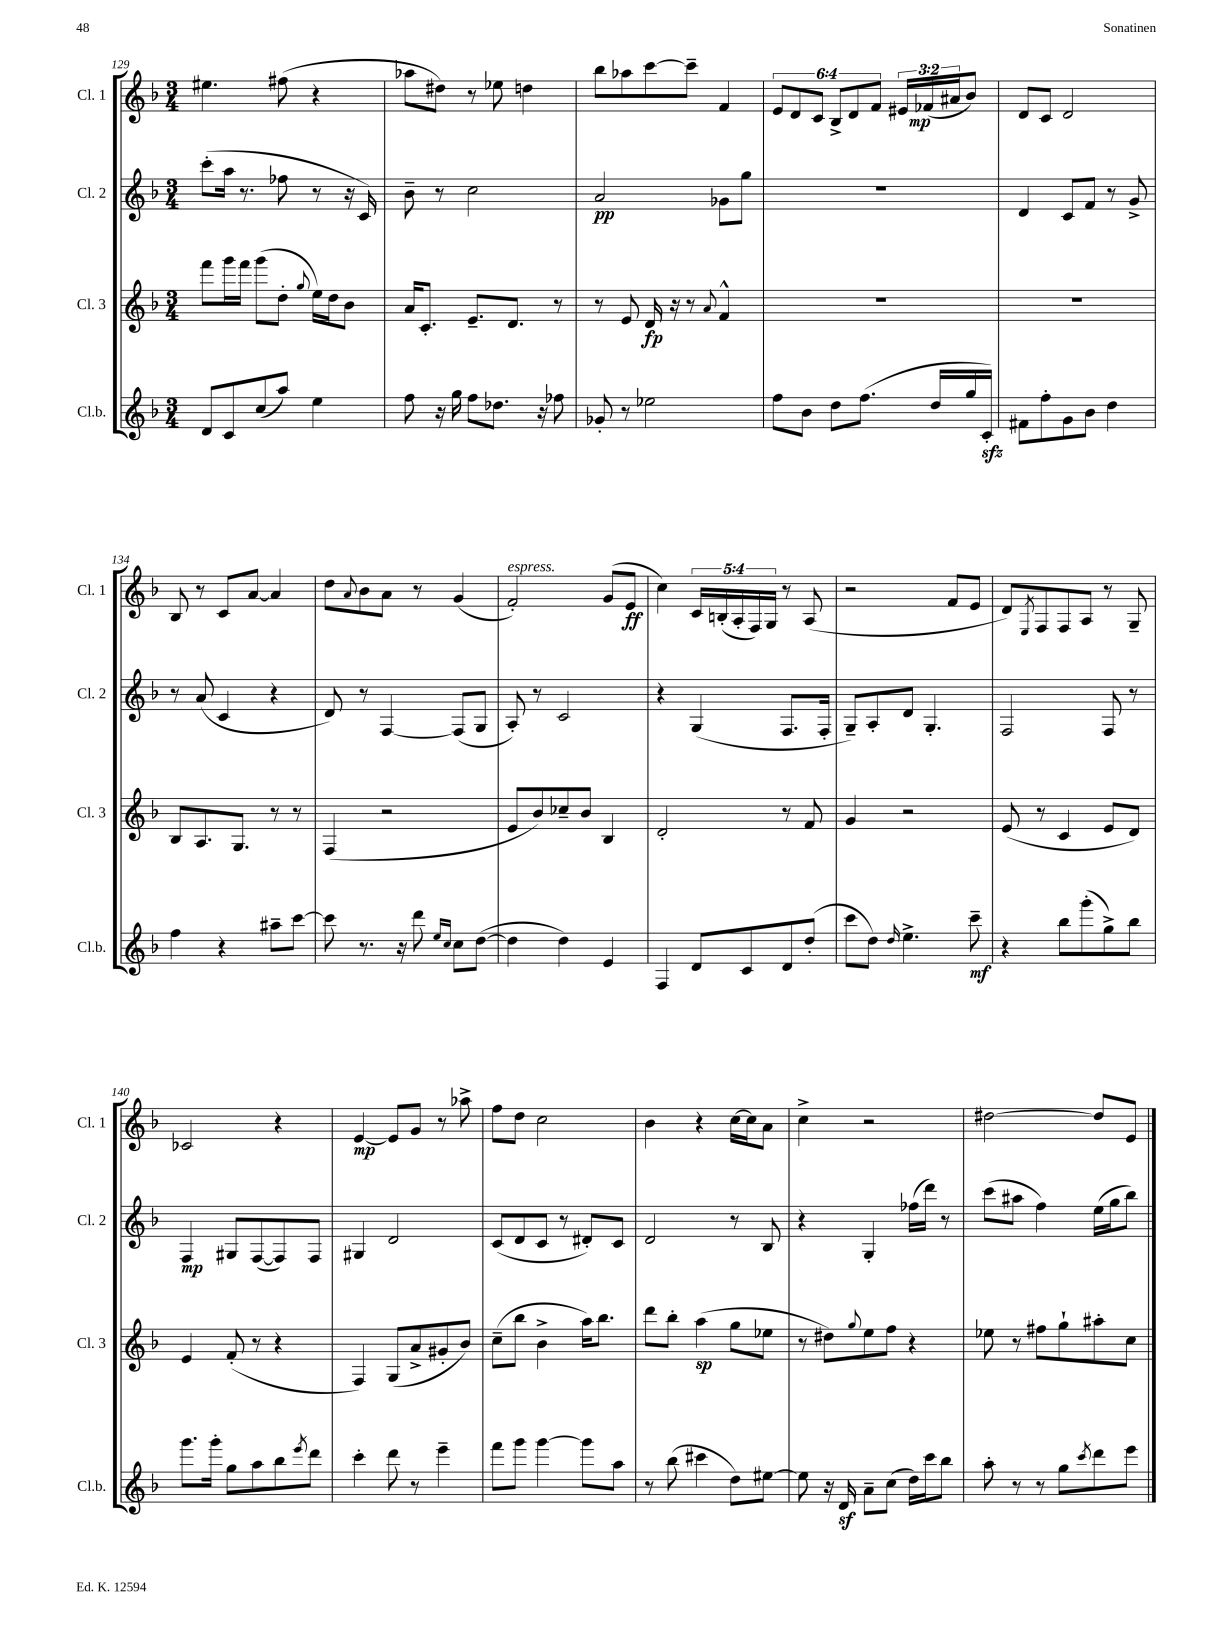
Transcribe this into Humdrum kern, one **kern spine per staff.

**kern	**kern	**kern	**kern
*staff4	*staff3	*staff2	*staff1
*clefG2	*clefG2	*clefG2	*clefG2
*k[b-]	*k[b-]	*k[b-]	*k[b-]
*M3/4	*M3/4	*M3/4	*M3/4
8d	8fff	(8ccc'	4.ee#
8c	16ggg	16aa	.
.	16fff	8.r	.
(8cc	(8ggg	.	.
8aa)	8dd'	8ff-	(8ff#
.	8qqgg	.	.
4ee	16ee)	8r	4r
.	16dd	.	.
.	8b-	16r	.
.	.	16c)	.
=	=	=	=
8ff	16a	8b-~	8aa-
.	8.c'	.	.
16r	.	8r	8dd#)
16gg	.	.	.
8ff	8.e~	2cc	8r
8.dd-	.	.	8ee-
.	8.d	.	.
.	.	.	4dd
16r	.	.	.
8ff-	8r	.	.
=	=	=	=
8g-'	8r	2a	8bb-
8r	8e	.	8aa-
2ee-	16d	.	[8ccc
.	16r	.	.
.	8r	.	8ccc~]
.	8qqa	.	.
.	4f^^	8g-	4f
.	.	8gg	.
=	=	=	=
8ff	2.r	2.r	12e
.	.	.	12d
8b-	.	.	.
.	.	.	12c
8dd	.	.	12B-^
.	.	.	12d
(8.ff	.	.	.
.	.	.	12f
.	.	.	24e#
.	.	.	(24f-
16dd	.	.	.
.	.	.	24a#
16gg	.	.	8b-)
16c')	.	.	.
=	=	=	=
8f#	2.r	4d	8d
8ff'	.	.	8c
8g	.	8c	2d
8b-	.	8f	.
4dd	.	8r	.
.	.	8g^	.
=	=	=	=
4ff	8B-	8r	8B-
.	8.A	(8a	8r
4r	.	4c	8c
.	8.G	.	.
.	.	.	[8a
8aa#~	8r	4r	4a]
[8ccc	8r	.	.
=	=	=	=
8ccc]	(4F	8d)	8dd
.	.	.	8qqa
8.r	.	8r	8b-
.	2r	[4F	8a
16r	.	.	.
8ddd	.	.	8r
16qqee	.	.	.
16qqcc	.	.	.
8cc	.	(8F]	(4g
([8dd	.	8G	.
=	=	=	=
4dd]	8e	8A')	2f')
.	8b-)	8r	.
4dd)	8cc-~	2c	.
.	8b-	.	.
4e	4B-	.	(8g
.	.	.	8e
=	=	=	=
4F	2d'	4r	4cc)
8d	.	(4G	20c
.	.	.	(20B'
.	.	.	20A'
8c	.	.	.
.	.	.	20F)
.	.	.	20G
8d	8r	8.F	8r
(8dd'	8f	.	(8A
.	.	16F'	.
=	=	=	=
8ccc	4g	8G~)	2r
8dd)	.	8A'	.
16qqdd	.	.	.
4.ee^	2r	8d	.
.	.	4.G'	.
.	.	.	8f
8ccc~	.	.	8e
=	=	=	=
4r	(8e	2F	8d)
.	.	.	8qE
.	8r	.	8F
8bb-	4c	.	8F
(8ggg'	.	.	8A
8gg^)	8e	8F	8r
8bb-	8d)	8r	8G~
=	=	=	=
8.ggg	4e	4F	2c-
16ggg'	.	.	.
8gg	(8f'	8G#	.
8aa	8r	([8F	.
8bb-	4r	8F])	4r
8qeee	.	.	.
8ddd	.	8F	.
=	=	=	=
4ccc'	4F)	4G#	[4e
8ddd	(8G	2d	8e]
8r	8a^	.	8g
4eee~	8g#'	.	8r
.	8b-)	.	8aa-^
=	=	=	=
8fff	(8cc~	(8c	8ff
8ggg	8bb-	8d	8dd
[4ggg	4b-^	8c	2cc
.	.	8r	.
8ggg]	16aa)	8d#')	.
.	8.bb-	.	.
8aa	.	8c	.
=	=	=	=
8r	8ddd	2d	4b-
(8bb-	8bb-'	.	.
4ccc#	(4aa	.	4r
8dd)	8gg	8r	[16cc
.	.	.	16cc]
[8ee#	8ee-	8B-	8a
=	=	=	=
8ee#]	8r	4r	4cc^
16r	8dd#)	.	.
16d	.	.	.
.	8qqgg	.	.
8a~	8ee	4G'	2r
(8cc	8ff	.	.
16dd)	4r	(16ff-	.
16ccc	.	16ddd)	.
8bb-	.	8r	.
=	=	=	=
8aa'	8ee-	(8ccc	[2dd#
8r	8r	8aa#	.
8r	8ff#	4ff)	.
8gg	8gg`	.	.
8qccc	.	.	.
8ddd	8aa#'	(16ee	8dd#]
.	.	16gg	.
8eee	8cc	8bb-)	8e
==	==	==	==
*-	*-	*-	*-
